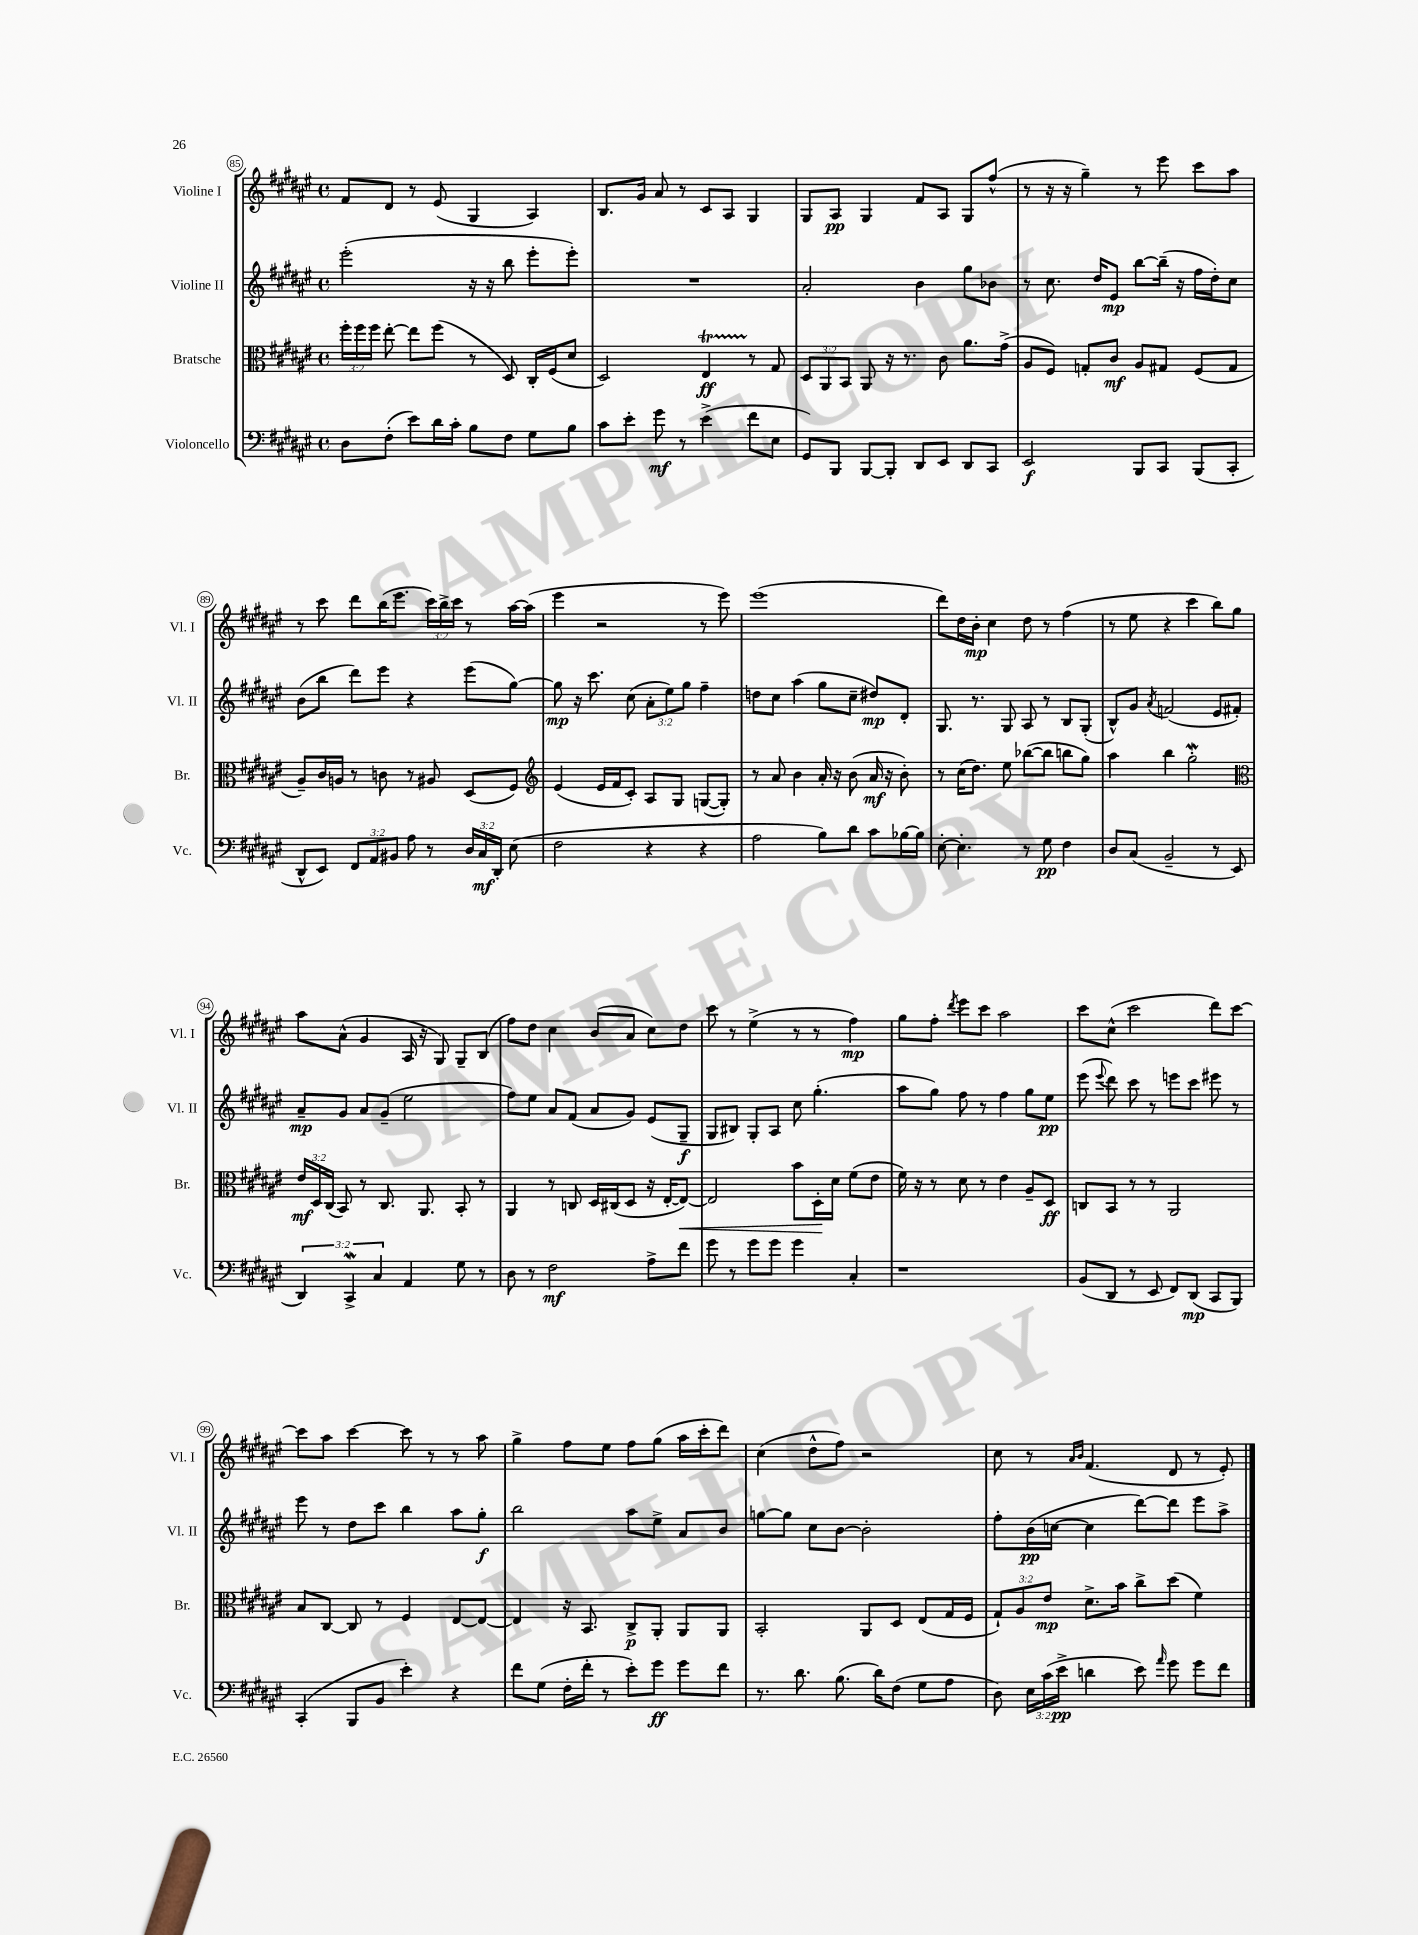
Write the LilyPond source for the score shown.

<<
\new StaffGroup <<
\new Staff = "s0" \with { instrumentName = "Violine I" shortInstrumentName = "Vl. I" } {
    \clef treble \key fis \major \defaultTimeSignature \time 4/4 \override Staff.TupletNumber.text = #tuplet-number::calc-fraction-text
    \autoBeamOff fis'8[ dis'8] r8 eis'8( gis4 ais4) |
    b8.[ gis'16] ais'8 r8 cis'8[ ais8] gis4 |
    gis8[ ais8]\pp gis4 fis'8[ ais8] gis8[ fis''8]-^( |
    r8 r16 r16 gis''4--) r8 eis'''8 cis'''8[ ais''8] |
    r8 cis'''8 dis'''8[ b''16( eis'''8.] \tuplet 3/2 { cis'''16[) b''16-> cis'''16] } r8 ais''16[~ ais''16]( |
    eis'''4 r2 r8 eis'''8) |
    eis'''1( |
    dis'''8[) dis''16 b'16]-.\mp cis''4 dis''8 r8 fis''4( |
    r8 eis''8 r4 cis'''4 b''8[) gis''8] |
    ais''8[ ais'8]-^( gis'4 ais16 r16 gis8) gis8[-- b8]( |
    fis''8[) dis''8] cis''4 b'8[( ais'8] cis''8[) dis''8] |
    cis'''8 r8 eis''4->( r8 r8 fis''4\mp) |
    gis''8[ fis''8]-. \acciaccatura { dis'''8 } eis'''8[ cis'''8] ais''2 |
    cis'''8[ cis''8]-^( cis'''2 dis'''8[) cis'''8]~ |
    cis'''8[ ais''8] cis'''4~ cis'''8 r8 r8 ais''8 |
    gis''4-> fis''8[ eis''8] fis''8[ gis''8]( ais''16[ cis'''16-. dis'''8]) |
    cis''4( dis''8[-^ fis''8]) r2 |
    cis''8 r8 \grace { ais'16[ b'16] } fis'4.( dis'8 r8 eis'8-.) \bar "|." |
}
\new Staff = "s1" \with { instrumentName = "Violine II" shortInstrumentName = "Vl. II" } {
    \clef treble \key fis \major \defaultTimeSignature \time 4/4 \override Staff.TupletNumber.text = #tuplet-number::calc-fraction-text
    \autoBeamOff eis'''2-.( r16 r16 b''8 eis'''8[-. eis'''8]-.) |
    R1 |
    ais'2-. b'4 gis''8[ bes'8] |
    r8 cis''8. dis''16[ eis'8]\mp b''8[~ b''16]--( r16 fis''16[ dis''16-.) cis''8] |
    b'8[( b''8] dis'''8[) eis'''8] r4 eis'''8[( gis''8]~) |
    gis''8\mp r16 cis'''8. cis''8( \tuplet 3/2 { ais'8[-. eis''8) gis''8] } fis''4-- |
    d''8[ cis''8] ais''4( gis''8[ cis''8]-- dis''8[\mp) dis'8]-. |
    gis8. r8. gis8 ais8 r8 b8[ gis8]-.( |
    b8[-^) gis'8] \acciaccatura { ais'8 } f'2( eis'8[ fis'8]-.) |
    ais'8[--\mp gis'8] ais'8[ gis'8]--( eis''2 |
    fis''8[) eis''8] ais'8[ fis'8]( ais'8[ gis'8]) eis'8[( gis8]--\f |
    gis8[ bis8]) gis8[-. ais8] cis''8 gis''4.-.( |
    ais''8[ gis''8]) fis''8 r8 fis''4 gis''8[ eis''8]\pp |
    eis'''8( \appoggiatura { eis'''8 } dis'''8) cis'''8 r8 e'''8[ cis'''8] eis'''8 r8 |
    eis'''8 r8 dis''8[ cis'''8] b''4 ais''8[ gis''8]-.\f |
    b''2 ais''8[ eis''8]-> ais'8[ b'8] |
    g''8[~ g''8] cis''8[ b'8]~ b'2-. |
    fis''8[-. b'16\pp( c''16]~ c''4 dis'''8[~) dis'''8] eis'''8[ ais''8]-> \bar "|." |
}
\new Staff = "s2" \with { instrumentName = "Bratsche" shortInstrumentName = "Br." } {
    \clef alto \key fis \major \defaultTimeSignature \time 4/4 \override Staff.TupletNumber.text = #tuplet-number::calc-fraction-text
    \autoBeamOff \tuplet 3/2 { fis''16[-. fis''16 fis''16] } eis''8~-. eis''8[ fis''8]( r8 dis8) cis16[-. fis16( dis'8] |
    dis2) eis4\startTrillSpan\ff r8\stopTrillSpan gis8 |
    \tuplet 3/2 { dis8[ ais,8 b,8] } ais,8 r16 r8. cis'8 ais'8.[ gis'16]->( |
    ais8[ fis8]) g8[-. cis'8]\mf ais8[ gis8] fis8[( gis8] |
    ais8[--) cis'16 a16] r8 c'8 r8 ais8 dis8[( fis8]) |
    \clef treble eis'4( eis'16[ fis'16 cis'8]-.) ais8[ gis8] g8[~( g8]-.) |
    r8 ais'8 b'4 ais'16-. r16 b'8( ais'16\mf r16 b'8-.) |
    r8 cis''16[( dis''8.]) eis''8 bes''8[~( bes''8] b''8[ gis''8]) |
    ais''4 b''4 gis''2-.\mordent |
    \clef alto \tuplet 3/2 { eis'16[\mf dis16 cis16]( } b,8) r8 cis8. ais,8. b,8-. r8 |
    ais,4 r8 c8 dis16[ cis16( dis8] r16 eis16[~-. eis8]~\<) |
    eis2 b'8[ dis16-.\! dis'16] fis'8[( eis'8] |
    fis'16) r16 r8 dis'8 r8 eis'4 ais8[-- dis8]\ff |
    c8[ b,8] r8 r8 ais,2 |
    b8[ cis8]~ cis8 r8 fis4 eis8[~ eis8]~ |
    eis4 r16 b,8. cis8[->\p ais,8]-. ais,8[ ais,8] |
    b,2-. ais,8[ dis8] eis8[( gis16 fis16] |
    \tuplet 3/2 { gis8[-!) ais8 eis'8]\mp } dis'8.[-> b'16] cis''8[-> dis''8]( fis'4) \bar "|." |
}
\new Staff = "s3" \with { instrumentName = "Violoncello" shortInstrumentName = "Vc." } {
    \clef bass \key fis \major \defaultTimeSignature \time 4/4 \override Staff.TupletNumber.text = #tuplet-number::calc-fraction-text
    \autoBeamOff dis8[ fis8]-.( eis'8[) dis'16 cis'16]-. b8[ fis8] gis8[ b8] |
    cis'8[ eis'8]-. gis'8\mf r8 eis'4->( fis'8[ eis8] |
    gis,8[) b,,8] b,,8[~ b,,8]-. dis,8[ eis,8] dis,8[ cis,8] |
    eis,2\f b,,8[ cis,8] b,,8[( cis,8]-. |
    dis,8[-^ eis,8]) \tuplet 3/2 { fis,8[ ais,8 bis,8] } ais8 r8 \tuplet 3/2 { dis16[ cis16\mf dis,16]-. } eis8( |
    fis2 r4 r4 |
    ais2 b8[) dis'8] cis'8[ bes16~ bes16] |
    eis8~-. eis4.-. r8 gis8\pp fis4 |
    dis8[ cis8]( b,2-- r8 eis,8 |
    \tuplet 3/2 { dis,4) cis,4->\mordent cis4 } ais,4 gis8 r8 |
    dis8 r8 fis2\mf ais8[-> fis'8] |
    gis'8 r8 gis'8[ gis'8] gis'4 cis4-. |
    r1 |
    b,8[( dis,8] r8 eis,8 fis,8[) dis,8]\mp( cis,8[ b,,8]) |
    cis,4-.( b,,8[ b,8] eis'4-.) r4 |
    fis'8[ gis8]( fis16[-. fis'16]-. r8 eis'8[-.) gis'8]\ff gis'8[ fis'8] |
    r8. dis'8. b8.( dis'16[) fis8]( gis8[ ais8] |
    dis8) \tuplet 3/2 { eis16[ cis'16( eis'16]->\pp } d'4 eis'8) \grace { ais'16 } gis'8 gis'8[ fis'8] \bar "|." |
}
>>
>>
\layout { \context { \Score currentBarNumber = #85 \override BarNumber.stencil = #(make-stencil-circler 0.1 0.3 ly:text-interface::print) } }
